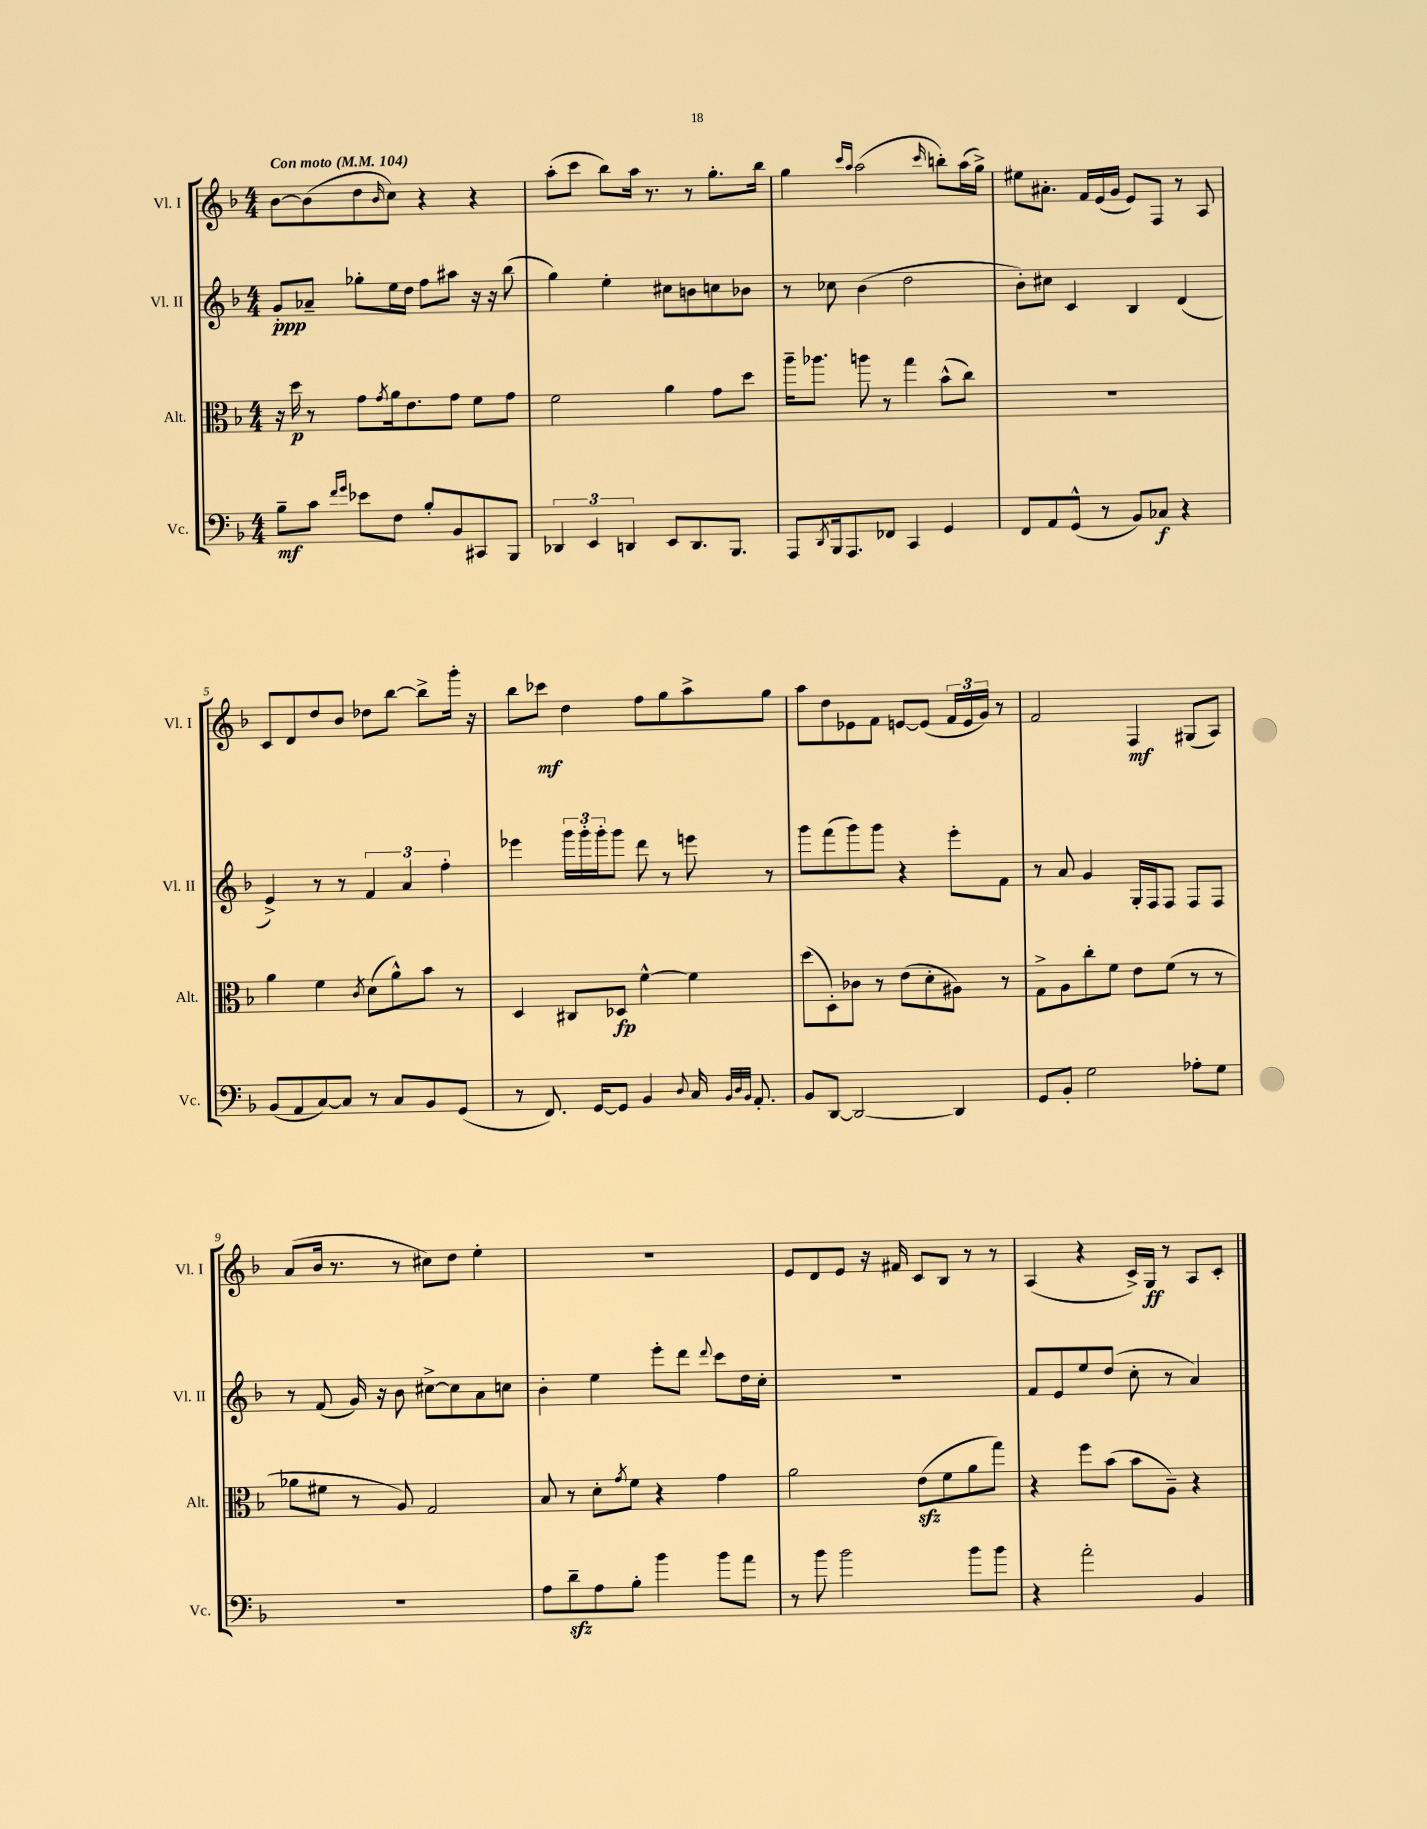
<<
\new StaffGroup <<
\new Staff = "s0" \with { instrumentName = "Vl. I" shortInstrumentName = "Vl. I" } {
    \clef treble \key f \major \numericTimeSignature \time 4/4 \tempo "Con moto" 4 = 104
    bes'8~ bes'8( d''8 \grace { bes'16 } c''8) r4 r4 |
    a''8-.( c'''8 bes''8) a''16 r8. r8 g''8.-. bes''16 |
    g''4 \grace { c'''16 a''16 } a''2( \grace { c'''16 } b''8-.) a''16( g''16->) |
    eis''8 ais'8.-. f'16 e'16( g'16 e'8) f8 r8 a8 |
    c'8 d'8 d''8 bes'8 des''8 bes''8~ bes''8-> g'''16-. r16 |
    bes''8 ces'''8\mf d''4 f''8 g''8 a''8-> g''8 |
    a''8 d''8 ees'8 f'8 e'8~ e'8( \tuplet 3/2 { f'16 e'16 g'16) } r8 |
    f'2 f4\mf gis8( a8) |
    a'8( bes'16 r8. r8 cis''8) d''8 e''4-. |
    R1 |
    e'8 d'8 e'8 r16 fis'16 c'8 bes8 r8 r8 |
    a4( r4 c'16->) g16\ff r8 a8 c'8-. \bar "|." |
}
\new Staff = "s1" \with { instrumentName = "Vl. II" shortInstrumentName = "Vl. II" } {
    \clef treble \key f \major \numericTimeSignature \time 4/4
    g'8-.\ppp aes'8-- ges''8-. e''16 d''16 f''8 ais''8 r16 r16 bes''8( |
    g''4) e''4-. cis''8 b'8 c''8 bes'8 |
    r8 ces''8 bes'4( d''2 |
    bes'8-.) cis''8 c'4 bes4 d'4( |
    e'4->) r8 r8 \tuplet 3/2 { f'4 a'4 f''4-. } |
    ees'''4 \tuplet 3/2 { g'''16 g'''16-. g'''16-. } g'''8 d'''8 r8 e'''8 r8 |
    g'''8 f'''8( g'''8) g'''8 r4 e'''8-. f'8 |
    r8 a'8 g'4 g16-. f16 f8 f8 f8 |
    r8 f'8( g'16) r16 bes'8 cis''8~-> cis''8 a'8 c''8 |
    bes'4-. e''4 e'''8-. d'''8 \appoggiatura { d'''8 } c'''8 d''16 c''16-. |
    R1 |
    f'8 e'8 e''8 d''8( c''8-. r8 a'4) \bar "|." |
}
\new Staff = "s2" \with { instrumentName = "Alt." shortInstrumentName = "Alt." } {
    \clef alto \key f \major \numericTimeSignature \time 4/4
    r16 d''16\p r8 g'8 \acciaccatura { g'8 } a'16 e'8. g'8 f'8 g'8 |
    f'2 a'4 g'8 d''8 |
    a''16-- aes''8. a''8 r8 g''4 bes'8-^( c''8) |
    R1 |
    a'4 f'4 \acciaccatura { c'8 } d'8( a'8-^) bes'8 r8 |
    d4 cis8 des8\fp f'4~-^ f'4 |
    d''8( d8-.) ces'8 r8 e'8( d'8-. ais8) r8 |
    g8-> a8 c''8-. f'8 e'8 f'8( r8 r8 |
    aes'8 fis'8 r8 a8) g2 |
    bes8 r8 d'8-. \acciaccatura { g'8 } f'8 r4 g'4 |
    a'2 e'8\sfz( f'8 a'8 g''8) |
    r4 f''8 bes'8( bes'8 a8--) r4 \bar "|." |
}
\new Staff = "s3" \with { instrumentName = "Vc." shortInstrumentName = "Vc." } {
    \clef bass \key f \major \numericTimeSignature \time 4/4
    bes8--\mf c'8 \grace { f'16 g'16 } ees'8 f8 bes8-. bes,8 cis,8 bes,,8 |
    \tuplet 3/2 { des,4 e,4 d,4 } e,8 d,8. bes,,8. |
    a,,8 \acciaccatura { d,8 } bes,,16 a,,8. fes,8 c,4 g,4 |
    f,8 a,8 g,8-^( r8 bes,8) ces8\f r4 |
    bes,8( a,8 c8~) c8 r8 c8 bes,8 g,8( |
    r8 f,8.) g,16~ g,8 bes,4 \appoggiatura { d8 } c16 \grace { bes,32 d32 bes,32 } a,8.-. |
    bes,8 d,8~ d,2~ d,4 |
    g,8 bes,8-. g2 aes8-. g8 |
    R1 |
    a8 d'8--\sfz a8 bes8-. bes'4 bes'8 a'8 |
    r8 bes'8 bes'2 bes'8 bes'8 |
    r4 a'2-. bes,4 \bar "|." |
}
>>
>>
